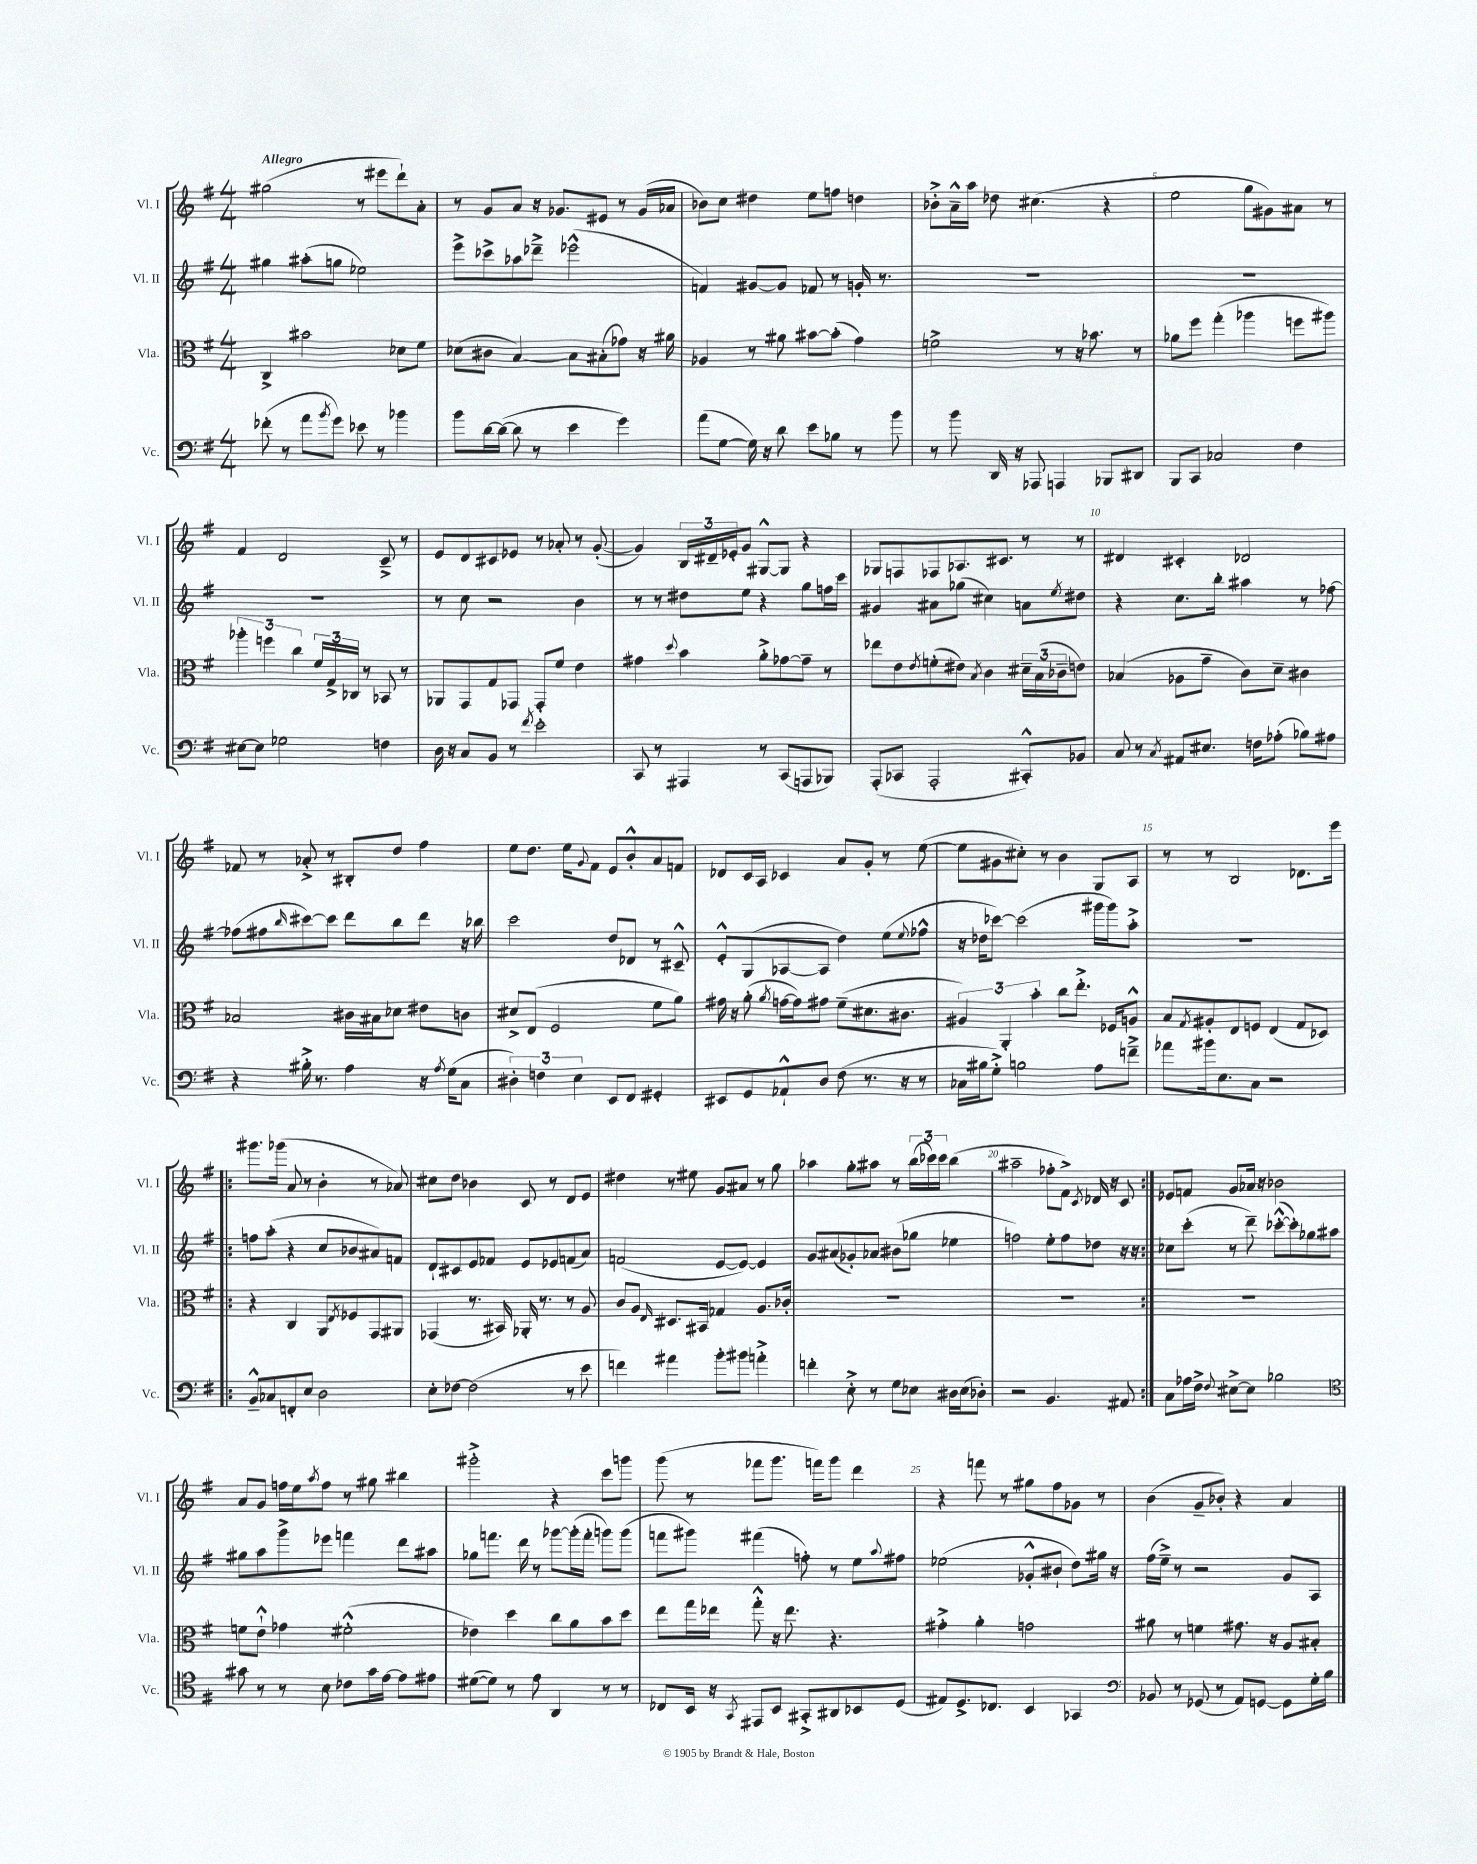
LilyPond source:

<<
\new StaffGroup <<
\new Staff = "s0" \with { instrumentName = "Vl. I" shortInstrumentName = "Vl. I" } {
    \clef treble \key g \major \numericTimeSignature \time 4/4 \tempo "Allegro"
    gis''2( r8 eis'''8 d'''8-!) a'8-. |
    r8 g'8 a'8 r16 ges'8. eis'8 r8 ges'16( aes'16 |
    bes'8) c''8 dis''4 e''8 f''8 d''4 |
    bes'8-.-> a'16---^ a''16 des''8 cis''4.( r4 |
    e''2 g''8 gis'8) ais'8 r8 |
    fis'4 d'2 c'8---> r8 |
    e'8 d'8 cis'8 ees'8 r8 aes'8-. r8 g'8~-.( |
    g'4) \tuplet 3/2 { b16 dis'16-- ees'16-. } g'8 gis8~-^ gis8 r4 |
    ges8 f8 fes8 aes8. cis'8. r8 r8 |
    dis'4 cis'4-. des'2 |
    fes'8 r8 aes'8-.-> r8 bis8-. d''8 fis''4 |
    e''8 d''8. e''16 \appoggiatura { g'8 } fis'8 e'8 b'8-.-^ a'8 f'8 |
    des'8 c'16 a16 ces'4 a'8 g'8-. r8 e''8~( |
    e''8 gis'8 cis''8-.) r8 b'4 g8 a8 |
    r8 r8 b2 des'8. e'''16 |
    \repeat volta 2 { gis'''8. ges'''16( a'8 r8 b'4-. r8 aes'8) |
    cis''8 d''8 bes'4 c'8 r8 d'8 e'8 |
    dis''4 r8 eis''8 g'8 ais'8 r8 g''8 |
    aes''4 g''8-. ais''8 r8 \tuplet 3/2 { b''16( ces'''16) ces'''16 } b''4( |
    ais''2-- fes''8-. fis'8->) \acciaccatura { c'8 } des'16 r16 c'8 | }
    ees'8 f'8 g'8 aes'16 r16 bes'2 |
    a'8 g'8 f''16 e''16 \acciaccatura { a''8 } f''8 r8 gis''8 bis''4 |
    gis'''2-.-> r4 c'''8 g'''8 |
    g'''8( r8 fes'''8 g'''8. f'''16) g'''8 d'''4 |
    r4 f'''8 r8 gis''8 fis''8 ges'8 r8 |
    b'4( g'8-- bes'8-.) r4 a'4 \bar "|." |
}
\new Staff = "s1" \with { instrumentName = "Vl. II" shortInstrumentName = "Vl. II" } {
    \clef treble \key g \major \numericTimeSignature \time 4/4
    gis''4 ais''8-.( g''8 ees''2) |
    e'''8-> ces'''8-> aes''8 des'''8---> ees'''2-^( |
    f'4) gis'8~ gis'8 fes'8 r8 g'16-. r8. |
    R1 |
    R1 |
    R1 |
    r8 c''8 r2 b'4 |
    r8 r8 dis''8 e''8 r4 g''8 f''16 c'''16 |
    gis'4 ais'8 ges''8( cis''4) a'8 \acciaccatura { e''8 } dis''8 |
    r4 c''8. b''16-. ais''4 r8 fes''8~ |
    fes''8( fis''8 \grace { b''16 } cis'''8~) cis'''8 d'''8 b''8 d'''8 r16 bes''16 |
    c'''2 d''8 des'8 r8 cis'8---^ |
    e'8-.-^ g8( aes8~ aes8 d''4) e''8( \appoggiatura { e''8 } fes''8-^ |
    r16 des''16 ces'''8~) ces'''2( gis'''16 gis'''16) a''8-.-> |
    R1 |
    \repeat volta 2 { f''8 a''8-.( r4 c''8 bes'8 ais'8) f'8 |
    d'8-! cis'8 e'8 fes'8 e'8 ees'8 f'8( a'8) |
    f'2( e'8~ e'8~) e'4 |
    g'8 ais'8( ges'8-.) aes'8 bis'8( ges''8 ees''4 |
    f''2) e''8-. f''8 des''8 r16 r16 | }
    ces''8 c'''8-.( r8 d'''8--) ces'''8~-.-^( ces'''8-.) ges''8 ais''8 |
    gis''8 a''8 g'''8-> ees'''8 f'''4 d'''8 ais''8 |
    ges''8 f'''8. d'''16 r8 ges'''8~ ges'''16-.( f'''16-. g'''8) g'''8( |
    f'''8 gis'''8) fis'''4( f''8-.) r8 e''8 \appoggiatura { a''8 } fis''8 |
    ees''2( ges'8-.-^ bis'8-! d''8) gis''16 r16 |
    fis''16( e''16--->) r8 r2 g'8 a8 \bar "|." |
}
\new Staff = "s2" \with { instrumentName = "Vla." shortInstrumentName = "Vla." } {
    \clef alto \key g \major \numericTimeSignature \time 4/4
    c4-> bis'2 des'8 fis'8 |
    des'8( cis'8 b4~) b8 bis8-.( ges'8) r16 ais'16 |
    aes4 r8 ais'8 bis'8~ bis'8-.( g'4) |
    f'2-> r8 r16 bes'8. r8 |
    aes'8 fis''8 g''4-.( aes''4 f''8 ais''8) |
    \tuplet 3/2 { aes''4-. f''4 c''4 } \tuplet 3/2 { fis'16 g16-> ces16 } r8 bes,8 r8 |
    aes,8 g,8 g8 ges,8 ges,8-. fis'8 e'4 |
    gis'4 \appoggiatura { d''8 } b'4 a'8-.-> ges'8~ ges'8-- r8 |
    ees''8 e'8 \acciaccatura { e'8 } f'8-.( eis'8) \acciaccatura { b8 } c'4 \tuplet 3/2 { dis'16-- b16( ces'16-- } e'8) |
    bes4( aes8 g'8-- c'8) d'8-- cis'4 |
    bes2 cis'16 bis16 des'8 eis'8 c'8 |
    dis'8-> e8( fis2 fis'8 a'8) |
    gis'16 r16 a'8-.( \acciaccatura { a'8 } g'16~ g'16) gis'8 fis'8--( dis'8. cis'8. |
    \tuplet 3/2 { ais4) a,4-. b'4-. } c''8 e''8.-.-> fes16 a8-^ |
    b8 \acciaccatura { g8 } ais8-. e8 f8 e4( g8 des8) |
    \repeat volta 2 { r4 c4 a,8 \acciaccatura { e8 } fes8 g,8 ais,8 |
    ges,4( r8. bis,16) aes,16-. r8. r8 a8 |
    c'8 a8 \grace { e16 } dis8. bis,16 ges4 a8. ces'16-. |
    R1 |
    R1 | }
    R1 |
    f'8 e'8-!-^ ges'4 fis'2-.-^( |
    ees'4) d''4 c''8 a'8 b'8 d''8 |
    e''8 g''16 ees''16 g''8-.-^ r16 ees''8. r4. |
    gis'4-.-> a'4-. g'2 |
    ais'8 r8 f'4 gis'8. r16 a8 bis8-. \bar "|." |
}
\new Staff = "s3" \with { instrumentName = "Vc." shortInstrumentName = "Vc." } {
    \clef bass \key g \major \numericTimeSignature \time 4/4
    fes'8-.( r8 a'8 \acciaccatura { b'8 } g'8) ees'8 r8 bes'4 |
    b'8 d'16~ d'16~( d'8 r8 e'4 g'4) |
    a'8( g8~ g16) r16 d'8 e'8 bes8 r8 b'8 |
    r8 b'8 d,16 r16 aes,,8 a,,4 bes,,8 dis,8 |
    b,,8 c,8 ces2 fis4 |
    eis8~ eis8 ges2 f4 |
    d16 r16 c8 b,8 r8 \acciaccatura { fis'8 } e'2-. |
    c,8 r8 ais,,4 r8 c,8( a,,8 bes,,8) |
    a,,8-.( ces,8 a,,2-. cis,8-.-^) bes,8 |
    c8 r8 \acciaccatura { c8 } ais,8 eis8. f16 aes8-.( bes8) ais8 |
    r4 bis16-.-> r8. a4 r16 \acciaccatura { a8 } g16( c8 |
    \tuplet 3/2 { dis4-.) f4 e4 } e,8 fis,8 gis,4-. |
    eis,8 g,8 aes,8-!-^ d8 fis8( r8. r16 r8 |
    ces16 bis16 g8-.->) b2 a8 f'8---> |
    aes'8 bis'16 e8. c8 r2 |
    \repeat volta 2 { b,8---^ ces8 f,8-. e8 d2 |
    e8-. fes8~ fes2( r8 e'8 |
    f'4) ais'4 b'8-. bis'8 a'4-.-> |
    f'4-. e8-.-> r8 g8 ees8 dis16 ees16( des8-.) |
    r2 b,4. ais,8 | }
    c8 aes16 fis16-> \appoggiatura { fis8 } eis8~-> eis8 bes2 |
    \clef tenor gis'8 r8 r8 b8 ces'8 gis'16 e'16~ e'8 eis'8 |
    dis'8~( dis'8) r8 e'8 a,4 r8 r8 |
    ces8 b,16 r16 \acciaccatura { g,8 } eis,8 b,8 gis,8-.-> ais,8 bes,8 d8( |
    eis8) d8.-> ces8. b,4 ges,4 |
    \clef bass bes,8 r8 ges,8( r8 a,8) g,8~ g,8 g16-. b16 \bar "|." |
}
>>
>>
\layout { \context { \Score \override BarNumber.break-visibility = ##(#f #t #t) barNumberVisibility = #(every-nth-bar-number-visible 5) } }
